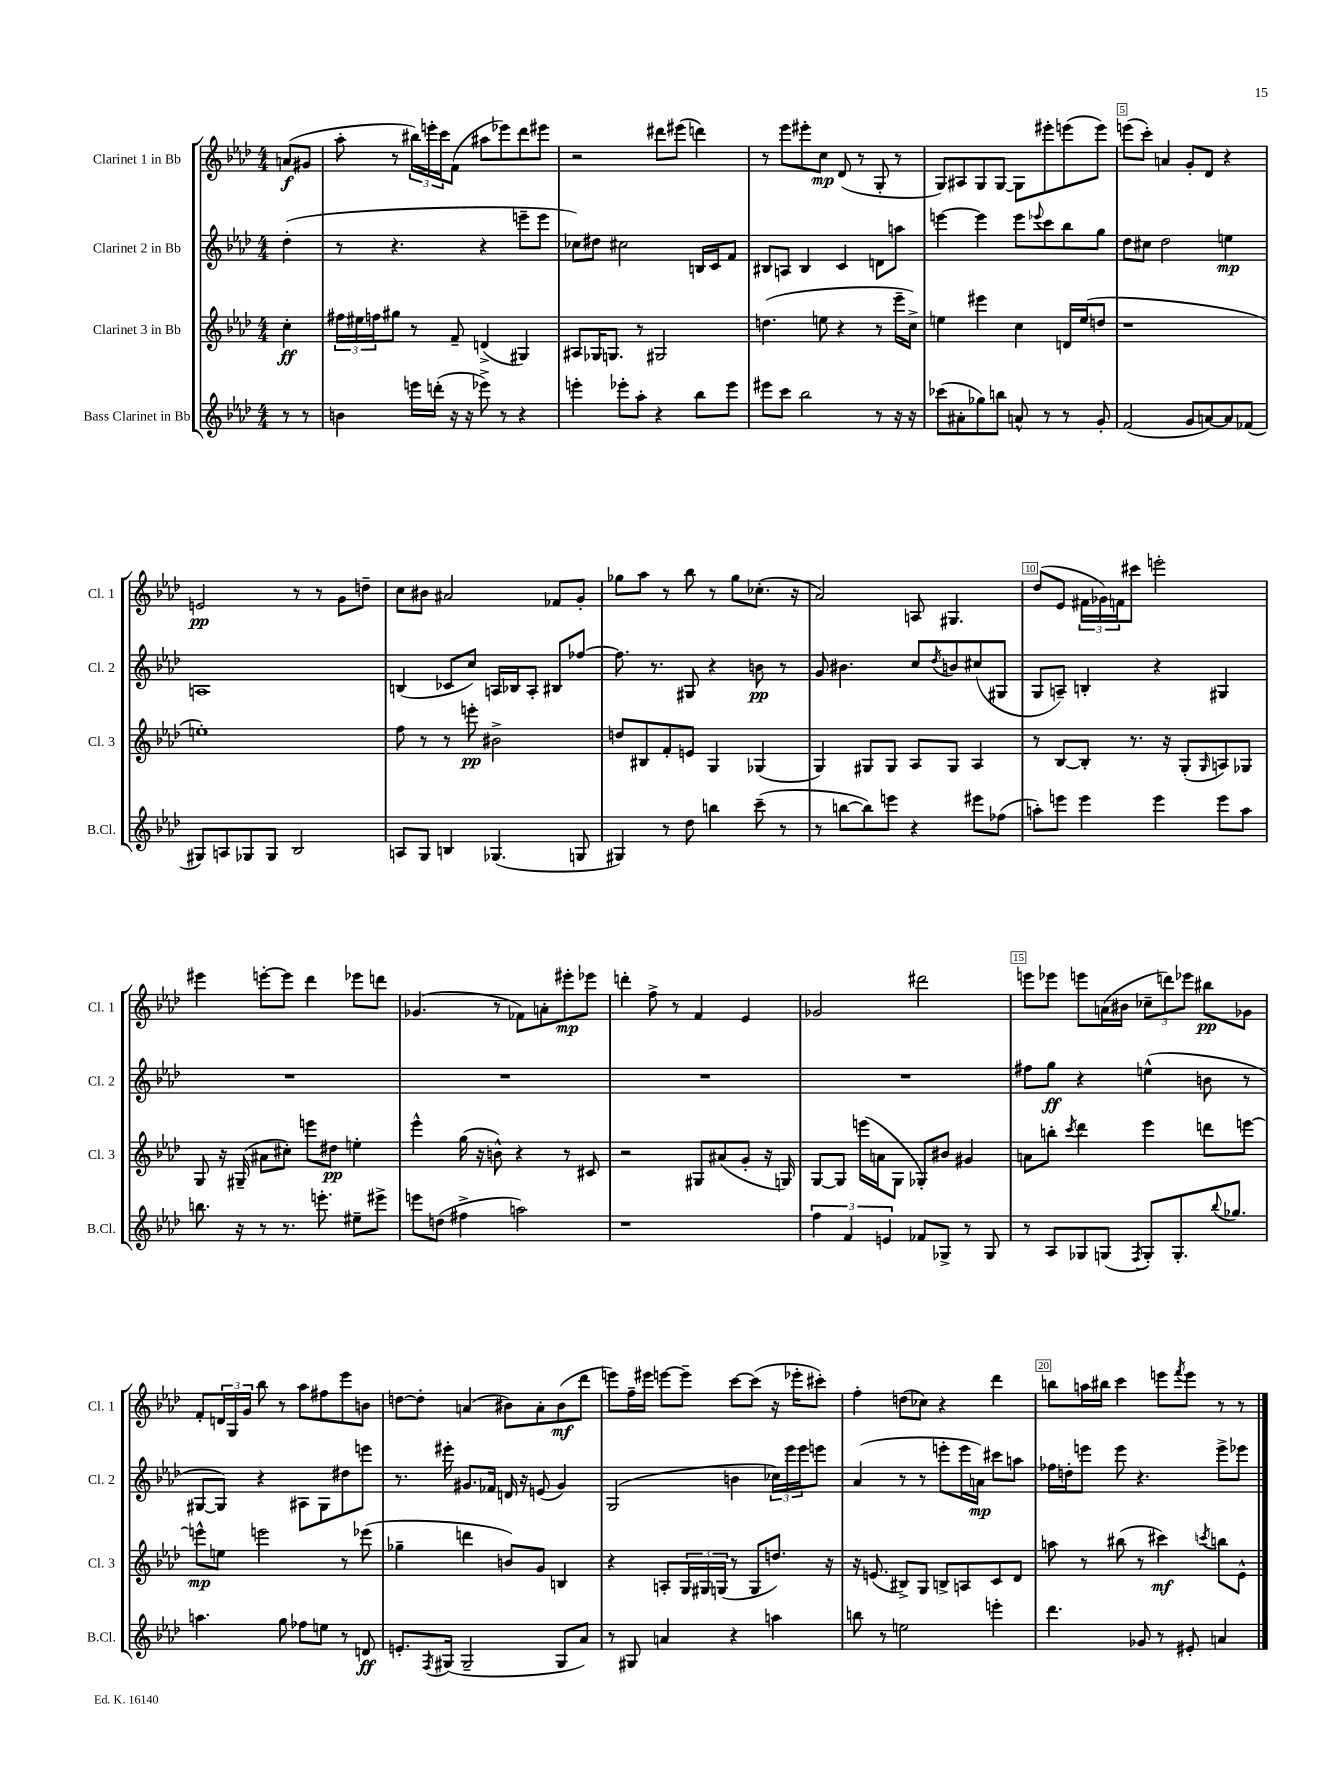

**kern	**dynam	**kern	**dynam	**kern	**dynam	**kern	**dynam
*part4	*part4	*part3	*part3	*part2	*part2	*part1	*part1
*staff4	*staff4	*staff3	*staff3	*staff2	*staff2	*staff1	*staff1
*I"Bass Clarinet in Bb	*	*I"Clarinet 3 in Bb	*	*I"Clarinet 2 in Bb	*	*I"Clarinet 1 in Bb	*
*I'B.Cl.	*	*I'Cl. 3	*	*I'Cl. 2	*	*I'Cl. 1	*
*clefG2	*	*clefG2	*	*clefG2	*	*clefG2	*
*k[b-e-a-d-]	*	*k[b-e-a-d-]	*	*k[b-e-a-d-]	*	*k[b-e-a-d-]	*
*M4/4	*	*M4/4	*	*M4/4	*	*M4/4	*
=	=	=	=	=	=	=	=
8r	.	4cc'\	ff	(4dd-'\	.	(8an/L	f
8r	.	.	.	.	.	8g#X/J	.
=1	=1	=1	=1	=1	=1	=1	=1
4bn\	.	24ff#X\LL	.	8r	.	8aa-'\	.
.	.	24ee#X\	.	.	.	.	.
.	.	24ffn\J	.	.	.	.	.
.	.	8gg#X\J	.	4.r	.	8r	.
16eeen\LL	.	8r	.	.	.	24bb#X\LL)	.
.	.	.	.	.	.	24eeen'\	.
(16dddn'\JJ	.	.	.	.	.	.	.
.	.	.	.	.	.	24ccc\J	.
16r	.	8f~/	.	.	.	(8f\J	.
16r	.	.	.	.	.	.	.
8eee-X^\)	.	(4dn^/	.	4r	.	8aa#X\L	.
8r	.	.	.	.	.	8eee-X\)	.
4r	.	4G#X/)	.	8eeen~\L	.	8ddd-\	.
.	.	.	.	8eee\J	.	8eee#X\J	.
=2	=2	=2	=2	=2	=2	=2	=2
4eeen'\	.	8A#X/L	.	8cc-X\L)	.	2r	.
.	.	16G-X/K	.	8dd#X\J	.	.	.
.	.	8.Gn/J	.	.	.	.	.
8eee-X'\L	.	.	.	2cc#X\	.	.	.
8aa-'\J	.	8r	.	.	.	.	.
4r	.	2G#X/	.	.	.	8ddd#X\L	.
.	.	.	.	.	.	(8eee#X\J	.
8bb-\L	.	.	.	16Bn/LL	.	4dddn\)	.
.	.	.	.	16c/J	.	.	.
8eee-\J	.	.	.	8f/J	.	.	.
=3	=3	=3	=3	=3	=3	=3	=3
8eee#X\L	.	(4.ddn\	.	8B#X/L	.	8r	.
8ccc\J	.	.	.	8An/J	.	8eee-\L	.
2bb-\	.	.	.	4B#/	.	8eee#X'\	.
.	.	8een\	.	.	.	8cc\J	mp
.	.	4r	.	4c/	.	(8d-/	.
.	.	.	.	.	.	8r	.
8r	.	8r	.	8dn\L	.	8G'/	.
16r	.	16eee-~\LL	.	8aan\J	.	8r	.
16r	.	16cc^\JJ)	.	.	.	.	.
=4	=4	=4	=4	=4	=4	=4	=4
(8ccc-X\L	.	4een\	.	[4eeen\	.	8G/L)	.
8a#X'\	.	.	.	.	.	8A#X/	.
8gg-X\)	.	4eee#X\	.	4eee\]	.	8G/	.
8bbn\J	.	.	.	.	.	[8G/J	.
8an^^/	.	4cc\	.	8eee\L	.	8G\L]	.
.	.	.	.	8qqeee-X/	.	.	.
8r	.	.	.	8ccc\	.	8eee#X'\	.
8r	.	16dn/LL	.	8bb-\	.	(8eeen\	.
.	.	(16ee/J	.	.	.	.	.
8g'/	.	8ddn/J	.	8gg\J	.	8eee\J)	.
=5	=5	=5	=5	=5	=5	=5	=5
(2f/	.	1r	.	8dd-\L	.	(8eeen\L	.
.	.	.	.	8cc#X\J	.	8ccc'\J)	.
.	.	.	.	2dd-\	.	4an/	.
8g/L	.	.	.	.	.	8g'/L	.
[8an/)	.	.	.	.	.	8d-/J	.
8a/]	.	.	.	4een\	mp	4r	.
(8f-X/J	.	.	.	.	.	.	.
!!LO:LB:g=z
=6	=6	=6	=6	=6	=6	=6	=6
8G#X/L)	.	1een')	.	1An	.	2en/	pp
8An/	.	.	.	.	.	.	.
8G-X/	.	.	.	.	.	.	.
8G-/J	.	.	.	.	.	.	.
2B-/	.	.	.	.	.	8r	.
.	.	.	.	.	.	8r	.
.	.	.	.	.	.	8g\L	.
.	.	.	.	.	.	8ddn~\J	.
=7	=7	=7	=7	=7	=7	=7	=7
8An/L	.	8ff\	.	(4Bn/	.	8cc\L	.
8G/J	.	8r	.	.	.	8b#X\J	.
4Bn/	.	8r	.	8c-X/L	.	2a#X/	.
.	.	8eeen'\	pp	8cc/J)	.	.	.
(4.G-X/	.	2b#X^\	.	16An/LL	.	.	.
.	.	.	.	16B-X/J	.	.	.
.	.	.	.	8A'/J	.	.	.
.	.	.	.	8B#X/L	.	8f-X/L	.
8Gn/	.	.	.	[8ff-X/J	.	8g'/J	.
=8	=8	=8	=8	=8	=8	=8	=8
4G#X/)	.	8ddn/L	.	8.ff-\]	.	8gg-X\L	.
.	.	8B#X/	.	.	.	8aa-\J	.
.	.	.	.	8.r	.	.	.
8r	.	8f'/	.	.	.	8r	.
8dd-\	.	8en/J	.	8G#X/	.	8bb-\	.
4bbn\	.	4G/	.	4r	.	8r	.
.	.	.	.	.	.	8gg-\L	.
(8ccc~\	.	(4G-X/	.	8bn\	pp	(8.cc-X'\J	.
8r	.	.	.	8r	.	.	.
.	.	.	.	.	.	16r	.
=9	=9	=9	=9	=9	=9	=9	=9
8r	.	4G/)	.	8g/	.	2a-/)	.
[8bbn\L	.	.	.	4.b#X\	.	.	.
8bb\])	.	8G#X/L	.	.	.	.	.
8eeen\J	.	8G#/J	.	.	.	.	.
4r	.	8A-/L	.	8cc/L	.	8An/	.
.	.	.	.	8qdd-/	.	.	.
.	.	8G#/J	.	8bn/	.	4.G#X/	.
8eee#X\L	.	4A-/	.	(8cc#X/	.	.	.
(8ff-X\J	.	.	.	8G#X/J	.	.	.
=10	=10	=10	=10	=10	=10	=10	=10
8aan'\L)	.	8r	.	8G/L	.	(8dd-/L	.
8eeen\J	.	[8B-/L	.	8An~/J)	.	8e-/J	.
4eee\	.	8B-'/J]	.	4Bn'/	.	24f#X\LL	.
.	.	.	.	.	.	24g-X\)	.
.	.	.	.	.	.	24fn\J	.
.	.	8.r	.	.	.	8ccc#X\J	.
4eee\	.	.	.	4r	.	2eeen'\	.
.	.	16r	.	.	.	.	.
.	.	(8G'/L	.	.	.	.	.
.	.	16qqG/	.	.	.	.	.
8eee\L	.	8An/)	.	4G#X/	.	.	.
8aa\J	.	8G-X/J	.	.	.	.	.
!!LO:LB:g=z
=11	=11	=11	=11	=11	=11	=11	=11
8.bbn\	.	8G/	.	1r	.	4eee#X\	.
.	.	16r	.	.	.	.	.
16r	.	(16G#X~/	.	.	.	.	.
8r	.	8a#X\L	.	.	.	[8eeen'\L	.
8.r	.	8cc#X'\J)	.	.	.	8eee\J]	.
.	.	8eeen\L	.	.	.	4ddd-\	.
8.eeen'\	.	.	.	.	.	.	.
.	.	8dd#X\J	pp	.	.	.	.
8ee#X~\L	.	4een'\	.	.	.	8eee-X\L	.
8eee#X^\J	.	.	.	.	.	8dddn\J	.
=12	=12	=12	=12	=12	=12	=12	=12
8eeen\L	.	4eee-^^\	.	1r	.	(4.g-X/	.
(8ddn\J	.	.	.	.	.	.	.
4ff#X^\	.	(16gg\	.	.	.	.	.
.	.	16r	.	.	.	.	.
.	.	8bn^^\)	.	.	.	8r	.
2aan\)	.	4r	.	.	.	8f-X\L)	.
.	.	.	.	.	.	8an'\	.
.	.	8r	.	.	.	8eee#X'\	mp
.	.	8c#X/	.	.	.	8eee-X\J	.
=13	=13	=13	=13	=13	=13	=13	=13
1r	.	2r	.	1r	.	4dddn'\	.
.	.	.	.	.	.	8ff^\	.
.	.	.	.	.	.	8r	.
.	.	8G#X/L	.	.	.	4f/	.
.	.	(8a#X/	.	.	.	.	.
.	.	8g'/J	.	.	.	4e-/	.
.	.	16r	.	.	.	.	.
.	.	16Gn/)	.	.	.	.	.
=14	=14	=14	=14	=14	=14	=14	=14
6ff\	.	[8G/L	.	1r	.	2g-X/	.
.	.	8G/J]	.	.	.	.	.
6f/	.	.	.	.	.	.	.
.	.	(16eeen\LL	.	.	.	.	.
.	.	16an\J	.	.	.	.	.
6en/	.	.	.	.	.	.	.
.	.	8G\J	.	.	.	.	.
8f-X/L	.	8G-X'/L)	.	.	.	2ddd#X\	.
8G-X^/J	.	8b#X/J	.	.	.	.	.
8r	.	4g#X/	.	.	.	.	.
8G-/	.	.	.	.	.	.	.
=15	=15	=15	=15	=15	=15	=15	=15
8r	.	8an\L	.	8ff#X\L	.	8eeen\L	.
8A-/L	.	8bbn'\J	.	8gg\J	ff	8eee-X\J	.
.	.	8qccc/	.	.	.	.	.
8G-X/	.	4ddd-\	.	4r	.	8eeen\L	.
(8Gn/J	.	.	.	.	.	(16an\L	.
.	.	.	.	.	.	16b#X\JJ	.
8qF/	.	.	.	.	.	.	.
8G'/L)	.	4eee-\	.	(4een^^\	.	12cc-X~\L	.
.	.	.	.	.	.	12dddn\)	.
8.G'/	.	.	.	.	.	.	.
.	.	.	.	.	.	12eee-X\J	.
.	.	8dddn\L	.	8bn\	.	8bb#X\L	pp
8qqbb-/	.	.	.	.	.	.	.
8.gg-X/J	.	.	.	.	.	.	.
.	.	[8eeen\J	.	8r	.	8g-X\J	.
!!LO:LB:g=z
=16	=16	=16	=16	=16	=16	=16	=16
4.aan\	.	8eeen^^\L]	mp	[8G#X/L	.	8f'/L	.
.	.	8een\J	.	8G#/J])	.	24dn/L	.
.	.	.	.	.	.	24G/	.
.	.	.	.	.	.	24g/JJ	.
.	.	2eeen\	.	4r	.	8bb-\	.
8gg\	.	.	.	.	.	8r	.
8ff-X\L	.	.	.	8A#X\L	.	8aa-\L	.
8een\J	.	.	.	8G#\	.	8ff#X\	.
8r	.	8r	.	8dd#X\	.	8eee-\	.
8dn/	ff	(8eee-X\	.	8eeen\J	.	8bn\J	.
=17	=17	=17	=17	=17	=17	=17	=17
8.en'/L	.	4gg-X~\	.	8.r	.	[8ddn\L	.
.	.	.	.	.	.	8dd'\J]	.
8qF/	.	.	.	.	.	.	.
(16G#X/Jk	.	.	.	16eee#X'\	.	.	.
2G#~/	.	4dddn\	.	8.g#X/L	.	(4an/	.
.	.	.	.	16f-X/Jk	.	.	.
.	.	8bn/L)	.	16dn/	.	8b#X\L)	.
.	.	.	.	16r	.	.	.
.	.	8g/J	.	(8en/	.	8a'\	.
8G#/L	.	4Bn/	.	4g#/)	.	(8b#\	mf
8a-/J)	.	.	.	.	.	8ddd-\J	.
=18	=18	=18	=18	=18	=18	=18	=18
8r	.	4r	.	(2G/	.	8eeen\L)	.
8G#X/	.	.	.	.	.	16ff~\L	.
.	.	.	.	.	.	16eee#X\JJ	.
4an/	.	8An'/L	.	.	.	[8eeen\L	.
.	.	24G/L	.	.	.	8eee~\J]	.
.	.	24G#X/	.	.	.	.	.
.	.	(24Gn/JJ	.	.	.	.	.
4r	.	8r	.	4bn\	.	[8ccc\L	.
.	.	8G/L	.	.	.	(8ccc\J]	.
4aan\	.	8.ddn/J)	.	24cc-X\LL)	.	16r	.
.	.	.	.	24eee-\	.	.	.
.	.	.	.	.	.	16eee-X'\KL	.
.	.	.	.	24eee-\J	.	.	.
.	.	.	.	8eeen\J	.	8ccc#X'\J)	.
.	.	16r	.	.	.	.	.
=19	=19	=19	=19	=19	=19	=19	=19
8bbn\	.	16r	.	(4a-/	.	4ff'\	.
.	.	(8.en/	.	.	.	.	.
8r	.	.	.	.	.	.	.
2een\	.	8B#X^/L)	.	8r	.	(8ddn\L	.
.	.	8G/J	.	8r	.	8cc-X\J)	.
.	.	8Bn^/L	.	8eeen'\L	.	4r	.
.	.	8An/	.	16eee\L	.	.	.
.	.	.	.	16an\JJ)	mp	.	.
4eeen'\	.	8c/	.	8ccc#X\L	.	4ddd-\	.
.	.	8d-/J	.	8aan\J	.	.	.
=20	=20	=20	=20	=20	=20	=20	=20
4.ddd-\	.	8aan\	.	16ff-X\LL	.	8bbn\L	.
.	.	.	.	16ddn'\J	.	.	.
.	.	8r	.	8eeen\J	.	16aan\L	.
.	.	.	.	.	.	16bb#X\JJ	.
.	.	(8bb#X\	.	8eee\	.	4ccc\	.
8g-X/	.	8r	.	4.r	.	.	.
8r	.	4ccc#X\)	mf	.	.	8eeen\L	.
.	.	.	.	.	.	8qfff/	.
8e#X'/	.	.	.	.	.	8eee\J	.
.	.	8qcccn/	.	.	.	.	.
4an/	.	8bbn\L	.	8eee^\L	.	8r	.
.	.	8e-^^\J	.	8eee-X\J	.	8r	.
==	==	==	==	==	==	==	==
*-	*-	*-	*-	*-	*-	*-	*-
